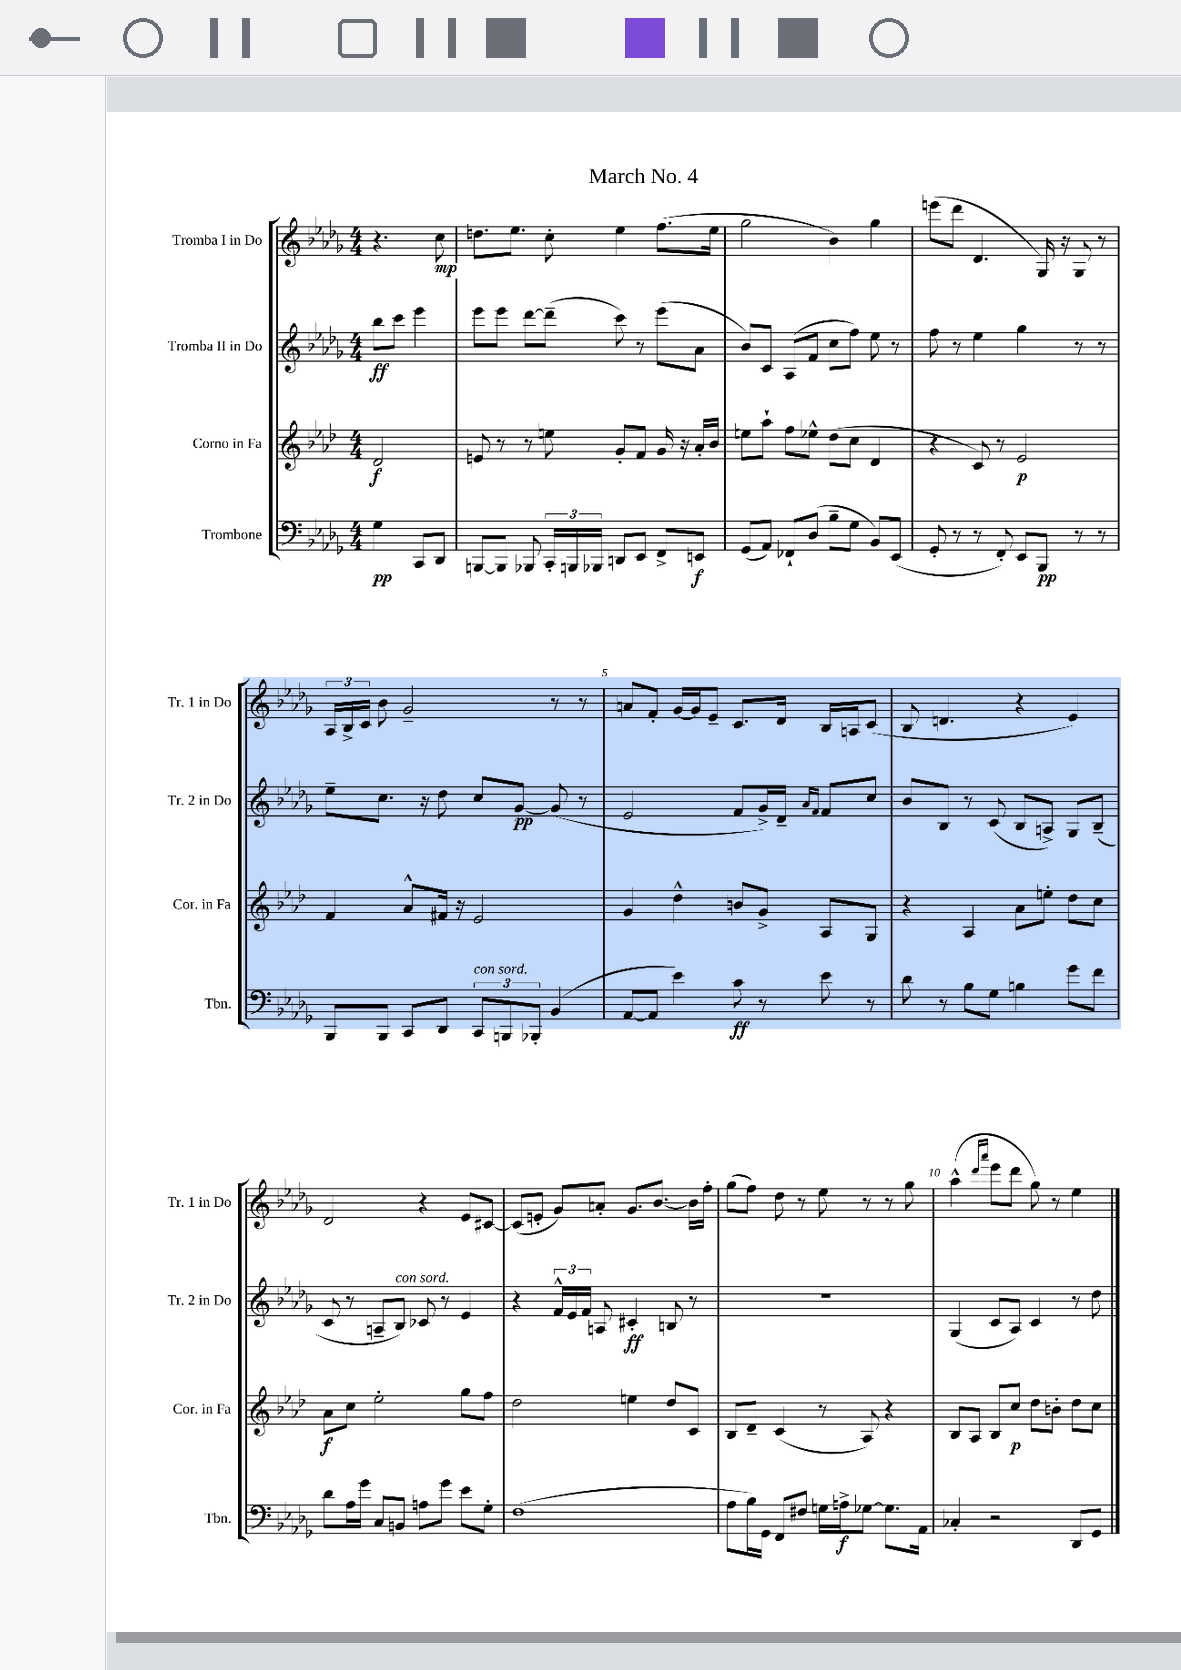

**kern	**kern	**kern	**kern
*staff4	*staff3	*staff2	*staff1
*clefF4	*clefG2	*clefG2	*clefG2
*k[b-e-a-d-g-]	*k[b-e-a-d-]	*k[b-e-a-d-g-]	*k[b-e-a-d-g-]
*M4/4	*M4/4	*M4/4	*M4/4
4G-\	2d-/	8bb-\L	4.r
.	.	8ccc\J	.
8CC/L	.	4eee-\	.
8DD-/J	.	.	8cc\
=	=	=	=
[8BBB/L	8e/	8eee-\L	8.dd\L
8BBB/]J	8r	8eee-\J	.
.	.	.	8.ee-\J
8BBB-/	8r	[8ddd-\L	.
24CC'/LL	8ee\	(8ddd-~\]J	8cc'\
24BBB/	.	.	.
24BBB-/JJ	.	.	.
8DD/L	8g'/L	8ccc\)	4ee-\
8EE-/J	8f/J	8r	.
8FF^/L	16g/	(8eee-\L	(8.ff\L
.	16r	.	.
8EE/J	16a-'/LL	8a-\J	.
.	16b-/JJ	.	16ee-\Jk
=	=	=	=
(8GG-/L	8ee\L	8b-/L)	2gg-\
8AA-/J)	8aa-`\J	8c/J	.
8FF-`/L	8ff\L	(8A-/L	.
(8D-/J	8ee-^^\J	8f/J	.
8B-~\L	(8dd-\L	8cc\L	4b-\)
8G-\J	8cc\J	8ff\J)	.
8BB-/L)	4d-/	8ee-\	4gg-\
(8EE-/J	.	8r	.
=	=	=	=
8GG-'/	4r	8ff\	(8eee\L
8r	.	8r	8ddd-\J
8r	8c/)	4ee-\	4.d-/
8FF'/)	8r	.	.
8EE-/L	2e-/	4gg-\	.
8BBB-/J	.	.	16G-/)
.	.	.	16r
8r	.	8r	8G-/
8r	.	8r	8r
=	=	=	=
8BBB-/L	4f/	8ee-~\L	24A-/LL
.	.	.	24B-^/
.	.	.	24c/JJ
8BBB-/J	.	8.cc\J	8b-\
8CC/L	8a-^^/L	.	2g-~/
.	.	16r	.
8DD-/J	16f#/Jk	8dd-\	.
.	16r	.	.
12CC/L	2e-/	8cc/L	.
12BBB/	.	.	.
.	.	[8g-/J	.
12BBB-'/J	.	.	.
(4BB-/	.	(8g-/]	8r
.	.	8r	8r
=	=	=	=
[8AA-/L	4g/	2e-/	8a/L
8AA-/]J	.	.	8f'/J
4e-\)	4dd-^^\	.	[16g-/LL
.	.	.	16g-/]J
.	.	.	8e-~/J
8c\	8b/L	8f/L	8.c/L
8r	8g^/J	16g-^/L)	.
.	.	16d-~/JJ	16d-/Jk
.	.	16qqa-/LL	.
.	.	16qqf/JJ	.
8e-\	8A-/L	8f/L	16B-/LL
.	.	.	16A/J
8r	8G/J	8cc/J	(8c/J
=	=	=	=
8d-\	4r	8b-/L	8B-/
8r	.	8B-/J	4.d/
8B-\L	4A-/	8r	.
8G-\J	.	(8c/	.
4B\	8a-\L	8B-/L	4r
.	8ee'\J	8A^/J)	.
8g-\L	8dd-\L	8G-/L	4e-/)
8f\J	8cc\J	(8B-~/J	.
=	=	=	=
8d-\L	8a-\L	8c/	2d-/
16A-\L	8cc\J	8r	.
16g-\JJ	.	.	.
8C/L	2ee-'\	8A~/L	.
8BB/J	.	8B-/J)	.
8A\L	.	8c-/	4r
8g-\J	.	8r	.
8e-\L	8gg\L	4e-/	8e-/L
8G-'\J	8ff\J	.	[8c#/J
=	=	=	=
(1F	2dd-\	4r	(8c#/]L
.	.	.	8e'/J
.	.	24f^^/LL	8g-/L)
.	.	24e-/	.
.	.	24f/JJ	.
.	.	8A/	8a'/J
.	4ee\	4c#'/	8.g-/L
.	.	.	[8.b-/J
.	8dd-/L	8B/	.
.	8c/J	8r	16b-\]LL
.	.	.	16ff'\JJ
=	=	=	=
8A-\L	8B-/L	1r	(8gg-\L
16B-\L)	8d-~/J	.	8ff\J)
16GG-\JJ	.	.	.
8FF/L	(4c/	.	8dd-\
8F#/J	.	.	8r
16G\LL	8r	.	8ee-\
16A^\J	.	.	.
[8G-\J	8A-/)	.	8r
8.G-\]L	4r	.	8r
.	.	.	8gg-\
16AA-\Jk	.	.	.
=	=	=	=
4C-'/	8B-/L	(4G-/	(4aa-^^\
.	8A-/J	.	.
.	.	.	16qqddd-/LL
.	.	.	16qqaaa-/JJ
2r	8B-/L	8c/L	8eee-\L
.	8cc/J	8A-/J)	8ddd-\J
.	8dd-\L	4c/	8gg-\)
.	8b'\J	.	8r
8DD-/L	8dd-\L	8r	4ee-\
8GG-/J	8cc\J	8dd-\	.
==	==	==	==
*-	*-	*-	*-
